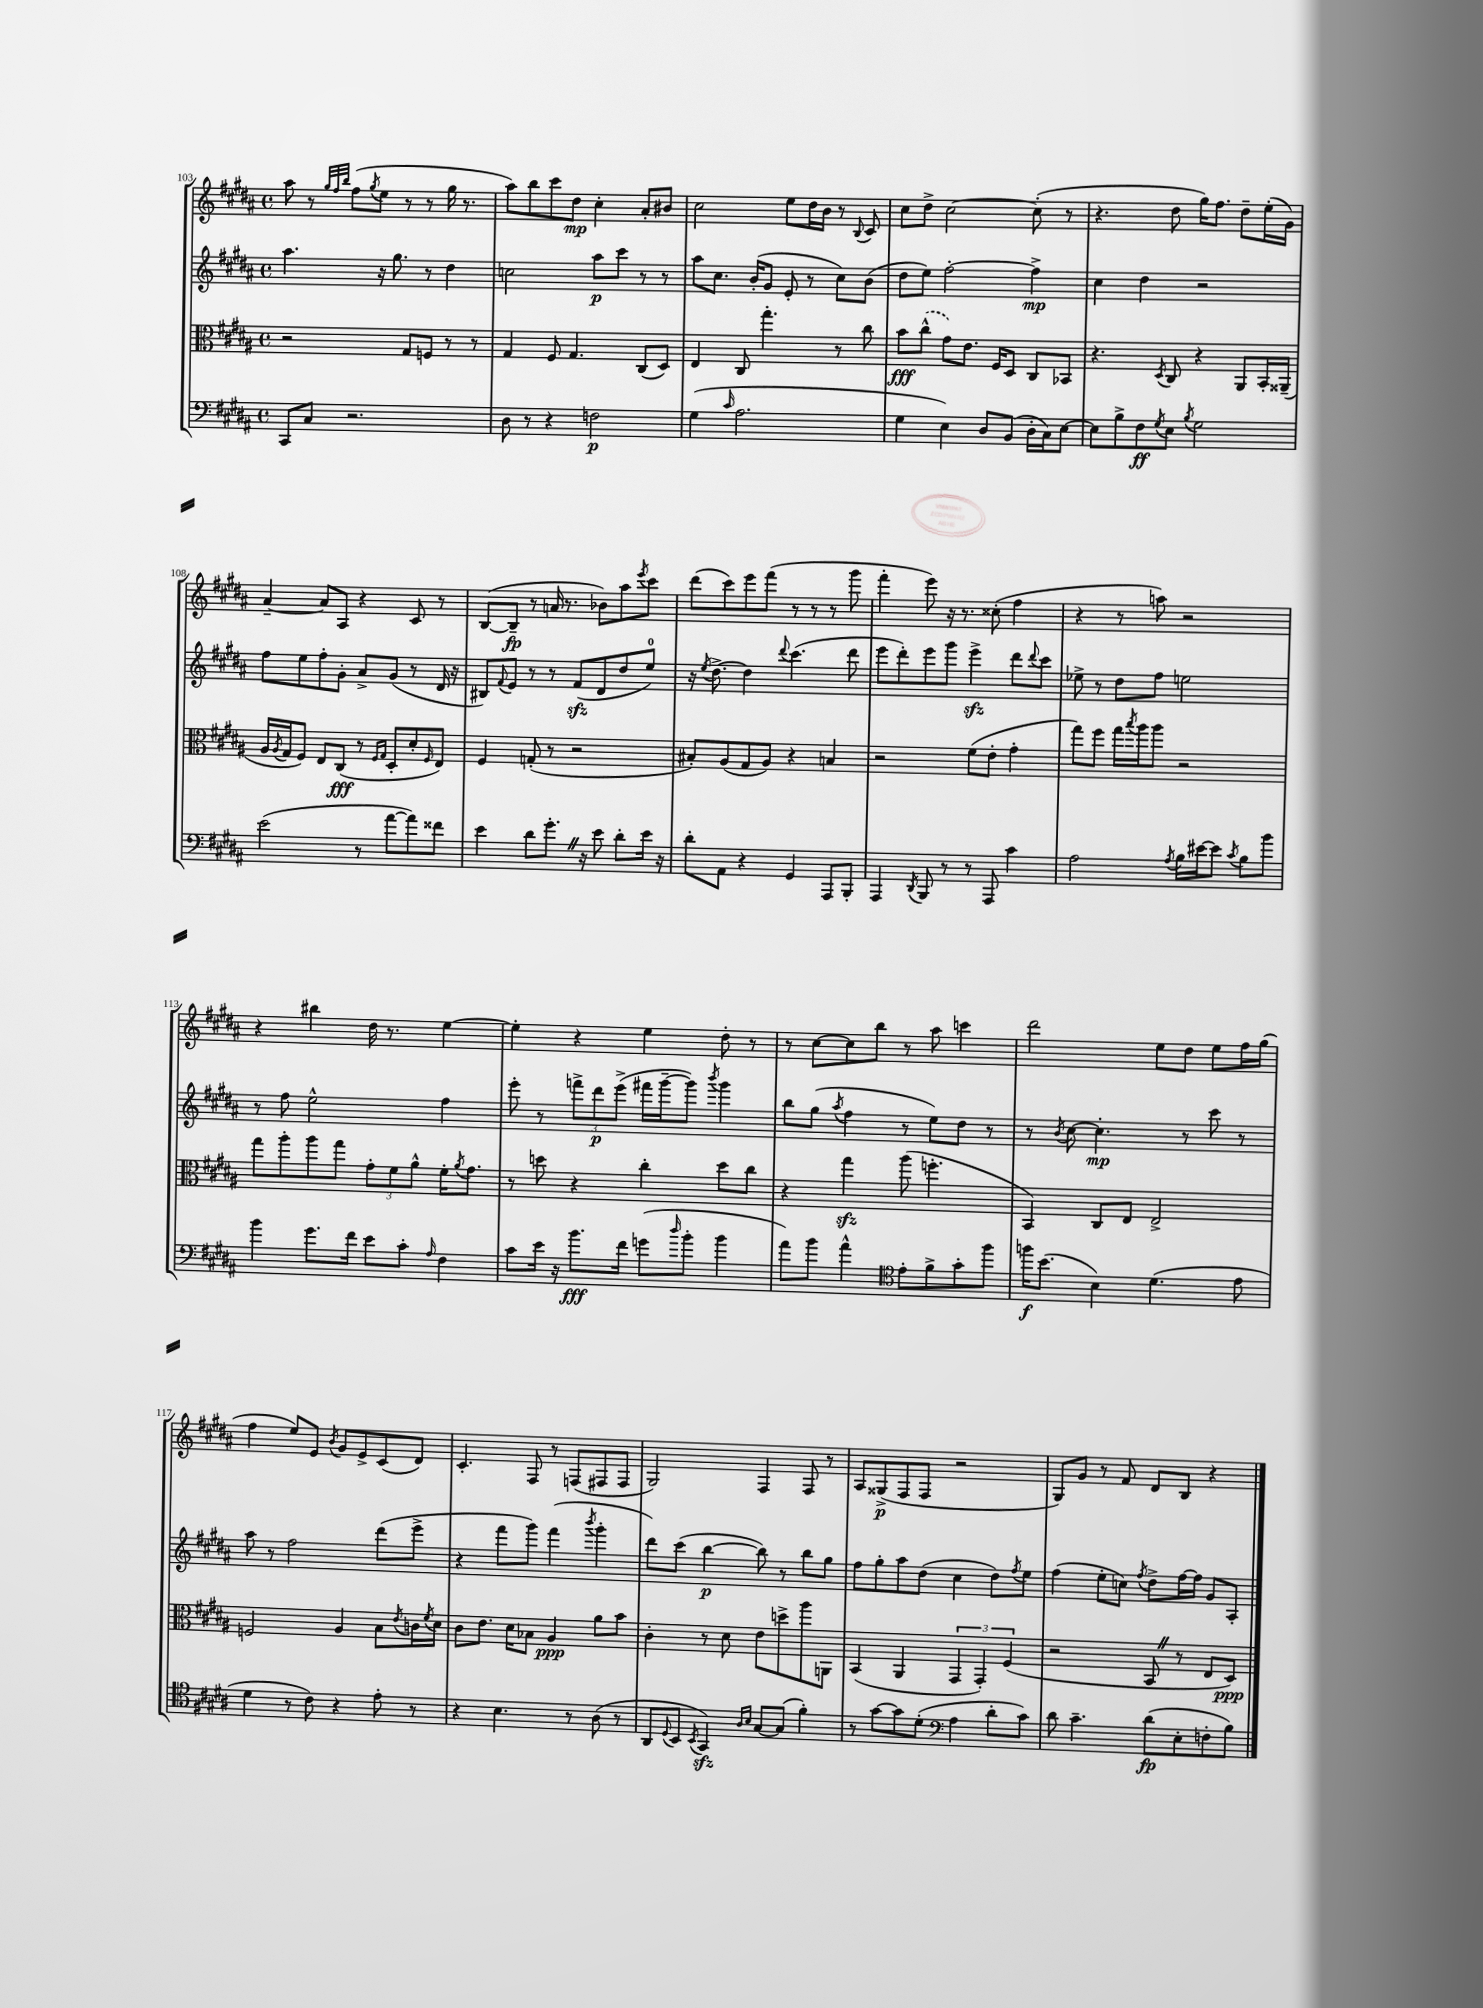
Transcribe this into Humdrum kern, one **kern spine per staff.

**kern	**kern	**kern	**kern
*staff4	*staff3	*staff2	*staff1
*clefF4	*clefC3	*clefG2	*clefG2
*k[f#c#g#d#a#]	*k[f#c#g#d#a#]	*k[f#c#g#d#a#]	*k[f#c#g#d#a#]
*M4/4	*M4/4	*M4/4	*M4/4
*met(c)	*met(c)	*met(c)	*met(c)
8CC#/L	2r	4.aa#\	8aa#\
8C#/J	.	.	8r
.	.	.	32qqgg#/LLL
.	.	.	32qqff#/
.	.	.	32qqbb/JJJ
2.r	.	.	(8ff#\L
.	.	.	8qgg#/
.	.	16r	8ee\J
.	.	8.gg#\	.
.	8G#/L	.	8r
.	8F/J	8r	8r
.	8r	4dd#\	16gg#\
.	.	.	8.r
.	8r	.	.
=	=	=	=
8D#\	4G#/	2cc\	8aa#\L)
8r	.	.	8bb\
4r	8F#/	.	8ccc#\
.	4.G#/	.	8dd#\J
2F\	.	8aa#\L	4cc#'\
.	.	8ccc#\J	.
.	(8C#/L	8r	8a#'/L
.	8D#/J)	8r	8b#/J
=	=	=	=
(4G#\	4E/	8aa#\L	2cc#\
.	.	8.cc#\J	.
16qqc#/	.	.	.
2.A#\	8C#/	.	.
.	.	(16b'/LK	.
.	4.gg#'\	8g#/J	.
.	.	8e'/	8ee\L
.	.	8r	16dd#\L
.	.	.	16b\JJ
.	8r	8cc#\L)	8r
.	.	.	8qqB/
.	8cc#\	(8b\J	8c#/
=	=	=	=
4G#\	8b\L	8dd#\L	8cc#\L
.	(8cc#^^\J	8ee\J)	8dd#^\J
4E\)	8g#\L)	[2ff#'\	[2cc#\
.	8.e\J	.	.
8D#/L	.	.	.
.	16F#/LK	.	.
(8BB/J	8D#/J	.	.
16D#'\LL	8C#/L	4ff#^\]	(8cc#'\]
16C#\J)	.	.	.
[8E\J	8BB-/J	.	8r
=	=	=	=
8E\]L	4.r	4cc#\	4.r
8B^\	.	.	.
8F#\	.	4dd#\	.
8qG#/	8qD#/	.	.
8E\J	8C#/	.	8dd#\
8qB/	.	.	.
2G#\	4r	2r	16gg#\LK)
.	.	.	8.ff#\J
.	8AA#/L	.	8dd#~\L
.	16BB'/L	.	(16ee'\L
.	(16AA##~/JJ	.	16g#\JJ)
=	=	=	=
(2e\	16A#/LL	8ff#\L	[4a#~/
.	8qA#/	.	.
.	16G#/J	.	.
.	8F#/J)	8ee\	.
.	8E/L	8ff#'\	8a#/]L
.	(8C#/J	8g#'\J	8A#/J
8r	8r	8a#^/L	4r
.	16qqF#/LL	.	.
.	16qqG#/JJ	.	.
[8a#\L	8D#'/L	(8g#/J	.
8a#\])	8d#'/	8r	8c#/
.	16qqF#/	.	.
8f##\J	8E/J)	16d#/	8r
.	.	16r	.
=	=	=	=
4e\	4F#/	8B#/L)	([8B/L
.	.	8qqf#/	.
.	.	8e/J	8B~/]J
8d#\L	(8G'/	8r	8r
8.g#'\J	8r	8r	16a/
.	.	.	8.r
.	2r	(8f#/L	.
16r	.	.	.
8e\	.	8d#/	8b-\L)
8d#'\L	.	8dd#/	8aa#\
.	.	.	8qeee/
16e\Jk	.	8ee/J)	8ccc#\J
16r	.	.	.
=	=	=	=
8d#'\L	8B#'/L)	16r	(8ddd#\L
.	.	8qee/	.
.	.	[8.dd#^\	.
8AA#\J	(8A#/	.	8ccc#\)
4r	8G#/	4dd#\]	8eee\
.	8A#/J)	.	(8fff#\J
.	.	8qqddd#/	.
4GG#/	4r	(4.ccc#\	8r
.	.	.	8r
8AAA#/L	4B/	.	8r
8BBB'/J	.	8ddd#\	8ggg#\
=	=	=	=
4AAA#/	2r	8eee\L	4fff#'\
.	.	8ddd#'\)	.
8qDD#/	.	.	.
8BBB/	.	8eee\	8eee\)
8r	.	8ggg#\J	16r
.	.	.	8.r
8r	(8f#\L	4eee^\	.
8AAA#/	8e'\J	.	(8cc##'\
4c#\	4g#'\	8ddd#\L	4ff#\
.	.	8qqddd#/	.
.	.	8ccc#\J	.
=	=	=	=
2A#\	8gg#\L)	8ee-^\	4r
.	8ff#\J	8r	.
.	16gg#\LL	8dd#\L	8r
.	8qbb/	.	.
.	16aa#\J	.	.
.	8aa#\J	8ff#\J	8aa\)
8qA#/	.	.	.
16B\LL	2r	2ee\	2r
[16e#\J	.	.	.
8e#\]J	.	.	.
8qc#/	.	.	.
8B\L	.	.	.
8b\J	.	.	.
=	=	=	=
4b\	8gg#\L	8r	4r
.	8aa#'\	8ff#\	.
8.g#\L	8aa#\	2ee^^\	4bb#\
.	8gg#\J	.	.
16f#\Jk	.	.	.
8e\L	12g#'\L	.	16dd#\
.	.	.	8.r
.	12f#\	.	.
8c#'\J	.	.	.
.	12a#^^\J	.	.
16qqA#/	.	.	.
4F#\	16f#'\LK	4ff#\	[4ee\
.	8qa#/	.	.
.	8.g#\J	.	.
=	=	=	=
8c#\L	8r	8eee'\	4ee'\]
16e\Jk	8dd\	8r	.
16r	.	.	.
8.b\L	4r	12fff^\L	4r
.	.	12ddd#\	.
.	.	(12eee^\J	.
16f#\Jk	.	.	.
(8g\L	4cc#'\	16fff#\LL	4ee\
.	.	[16ggg#~\J	.
16qqdd#/	.	.	.
8b'\J	.	8ggg#\]J)	.
.	.	8qbbb/	.
4b\	8dd\L	4ggg#\	8dd#'\
.	8cc#\J	.	8r
=	=	=	=
8a#\L)	4r	8bb\L	8r
8b\J	.	(8gg#\J	[8cc#\L
.	.	8qaa#/	.
4a#^^\	4gg#\	4ff#\	8cc#\]
.	.	.	8bb\J
*clefC4	*	*	*
8e'\L	(8aa#\	8r	8r
8f#^\	4.ff'\	8ee\L)	8aa#\
8g#'\	.	8dd#\J	4ccc\
8ff#\J	.	8r	.
=	=	=	=
16ff\LK	4BB/)	8r	2ddd#\
(8.b\J	.	.	.
.	.	8qb/	.
.	.	[8cc#\	.
4B\)	8C#/L	4.cc#'\]	.
.	8E/J	.	.
(4.d#\	2E^/	.	8ee\L
.	.	8r	8dd#\J
.	.	8ccc#\	8ee\L
8e\	.	8r	16ff#\L
.	.	.	(16gg#\JJ
=	=	=	=
4d#\	2F/	8aa#\	4ff#\
.	.	8r	.
8r	.	2ff#\	8ee/L)
8c#\)	.	.	8e/J
.	.	.	8qb/
4r	4A#/	.	8g#/L
.	.	.	8e^/
8e'\	8B\L	(8ddd#\L	(8c#/
.	8qe/	.	.
8r	16c\L	8eee^\J	8d#/J)
.	8qf#/	.	.
.	16d#\JJ	.	.
=	=	=	=
4r	8c#\L	4r	4.c#'/
.	8.e\J	.	.
4.B\	.	8fff#\L	.
.	16d#\LK	.	.
.	8B-\J	8ggg#\J)	8F#/
.	4A#/	(4fff#\	8r
8r	.	.	(8F/L
.	.	8qbbb/	.
(8A#\	8a#\L	4ggg#'\	8F#/
8r	8b\J	.	8F#/J
=	=	=	=
8AA#/L	4c#'\	8ddd#\L)	2G#/)
8qqD#/	.	.	.
8BB/J	.	(8ccc#\J	.
8qBB/	.	.	.
4GG#/)	8r	[4bb\	.
.	8d#\	.	.
16qqA#/LL	.	.	.
16qqB/JJ	.	.	.
[8G#/L	8e\L	8bb\])	4F#/
(8G#/]J	8dd^\	8r	.
4f#'\)	8aa#\	8bb\L	8F#/
.	8AA\J	8gg#\J	8r
=	=	=	=
8r	(4BB/	8ff#\L	8A#/L
[8g#\L	.	8gg#'\	(8G##^/
8g#\]	4AA#/	8aa#\	8F#/
(8d#'\J	.	(8dd#\J	8F#/J
*clefF4	*	*	*
4A#\	6GG#/	4cc#\	2r
.	6GG#'/)	.	.
8d#'\L	.	8dd#\L)	.
.	(6F#/	.	.
.	.	8qff#/	.
8c#\J)	.	8ee\J	.
=	=	=	=
8d#\	2r	(4ff#\	8G#/L)
4.c#~\	.	.	8g#/J
.	.	8ee'\L	8r
.	.	8cc\J)	8f#/
.	.	8qff#/	.
(8d#\L	8BB/	8dd#^\L	8d#/L
8E'\	8r	[16ff#\L	8B/J
.	.	16ff#\]JJ	.
8F'\	8E/L	8g#/L	4r
8B\J)	8D#/J)	8A#'/J	.
==	==	==	==
*-	*-	*-	*-
